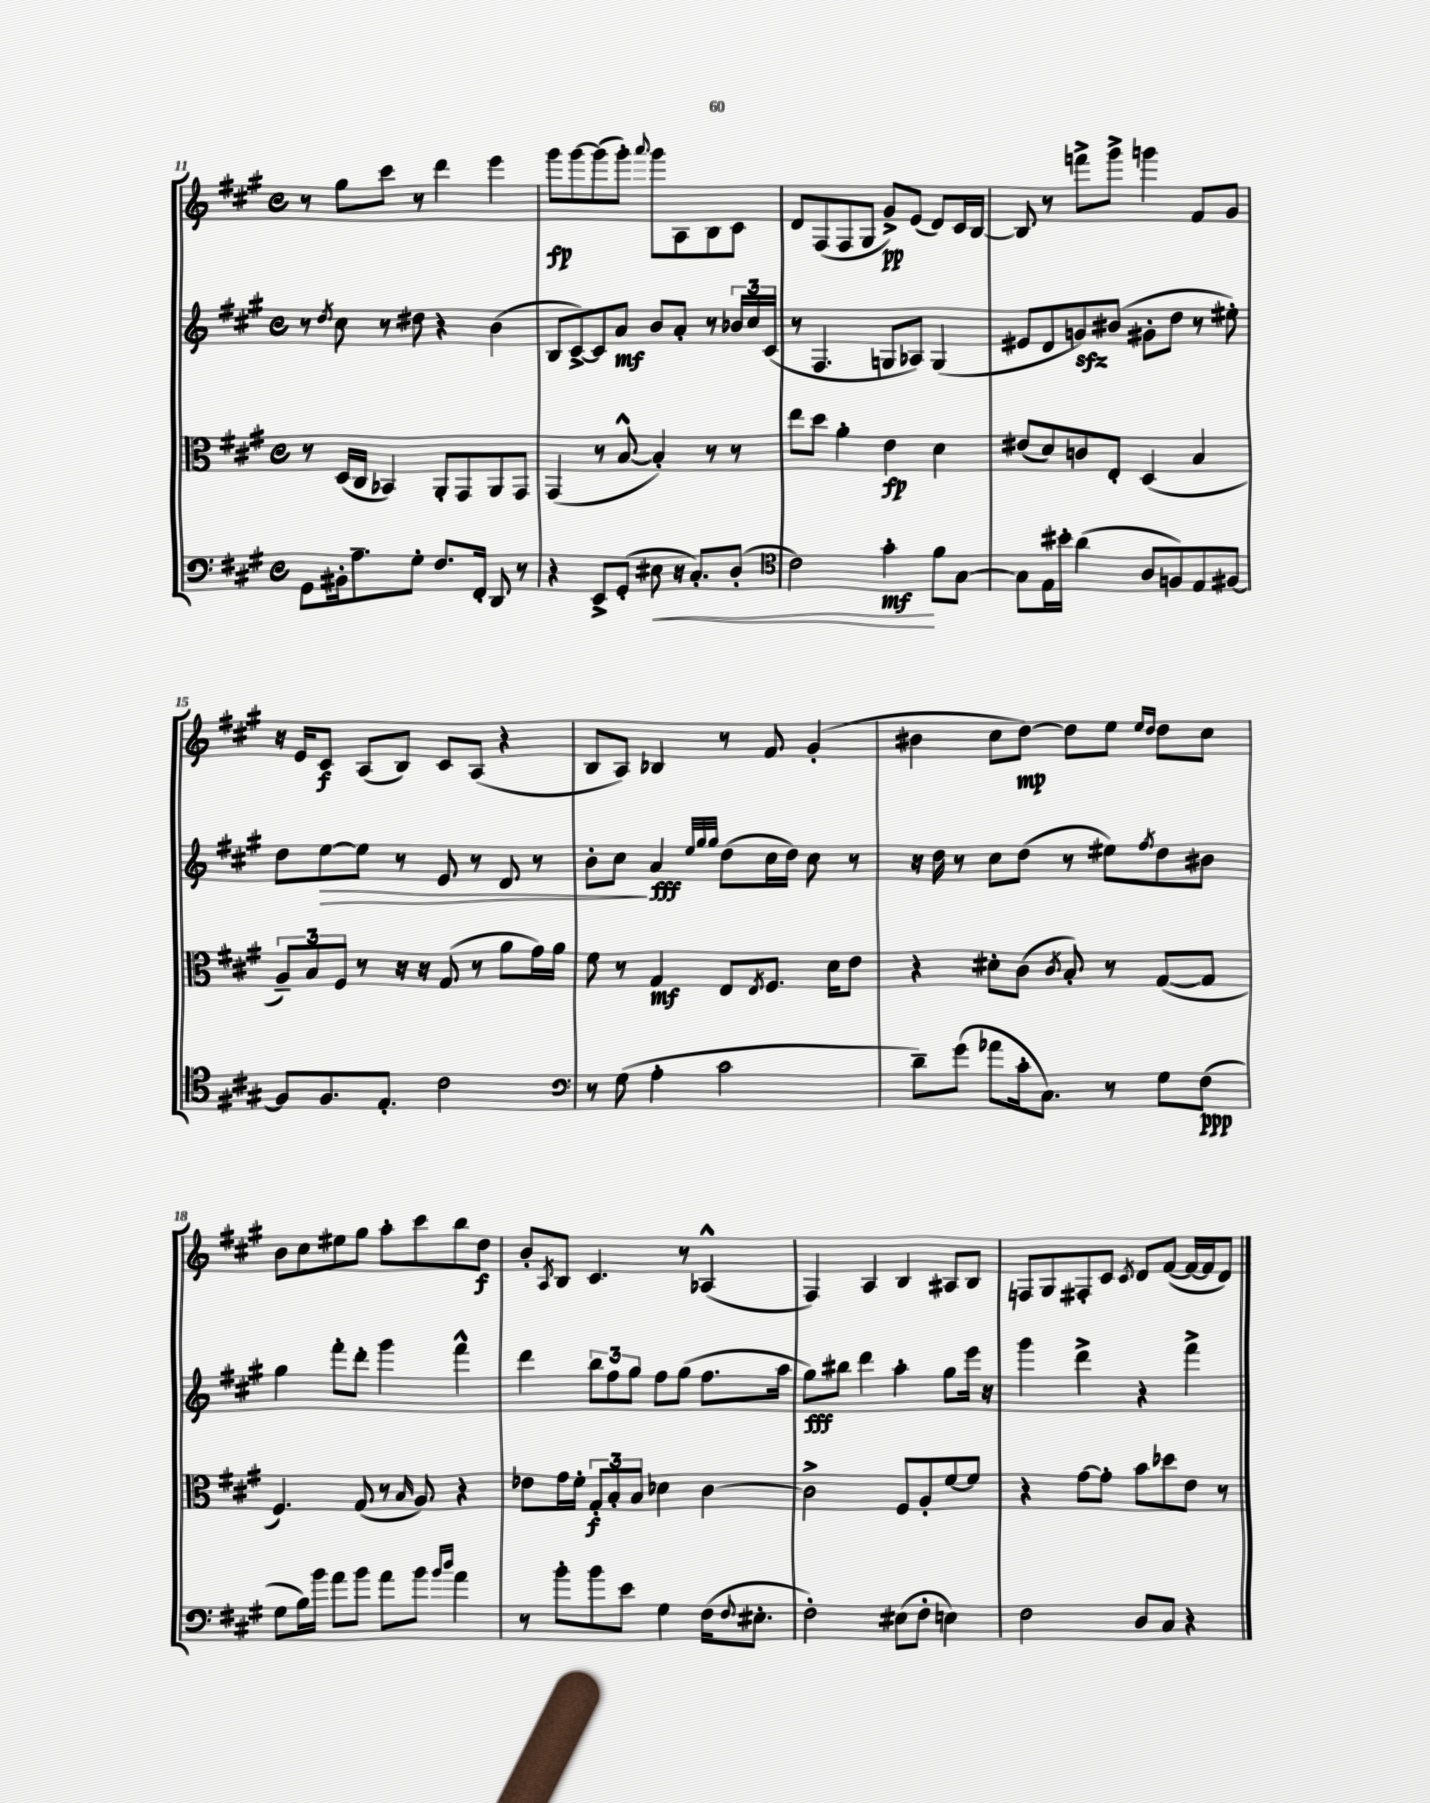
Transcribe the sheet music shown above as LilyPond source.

<<
\new StaffGroup <<
\new Staff = "s0" {
    \clef treble \key a \major \defaultTimeSignature \time 4/4
    r8 gis''8 cis'''8 r8 d'''4 e'''4 |
    gis'''8\fp gis'''8~ gis'''8( gis'''8-.) \appoggiatura { a'''8 } gis'''8 a8 b8 cis'8 |
    d'8 fis8( fis8 gis8 gis'8->\pp) e'8( d'8) cis'16 b16~ |
    b8 r8 f'''8-> gis'''8-> g'''4 fis'8 gis'8 |
    r16 e'16 cis'8\f a8( b8) cis'8 a8( r4 |
    b8 a8) bes4 r8 fis'8 gis'4-.( |
    bis'4 cis''8 d''8~\mp) d''8 e''8 \grace { e''16 d''16 } d''8 cis''8 |
    b'8 cis''8 eis''8 gis''8 a''8-. cis'''8 b''8 d''8\f |
    b'8-. \acciaccatura { a8 } b8 cis'4. r8 aes4-^( |
    fis4) a4 b4 ais8 b8 |
    f8 gis8 fis8-. cis'8 \acciaccatura { cis'8 } d'8 fis'8~( fis'16~ fis'16 d'8) \bar "|." |
}
\new Staff = "s1" {
    \clef treble \key a \major \defaultTimeSignature \time 4/4
    r8 \acciaccatura { d''8 } cis''8 r8 dis''8 r4 b'4( |
    b8 cis'8~->) cis'8 a'8\mf b'8 a'8-. r8 \tuplet 3/2 { bes'16 cis''16 cis'16( } |
    r8 fis4. g8 aes8) g4( |
    eis'8 d'8 g'8\sfz) bis'8( gis'8-. d''8 r8 eis''8-.) |
    d''8 e''8~\> e''8 r8 e'8 r8 d'8 r8 |
    b'8-. cis''8\! a'4\fff \grace { e''32 gis''32 gis''32 } d''8( cis''16 d''16) cis''8 r8 |
    r16 d''16 r8 cis''8 d''8( r8 eis''8) \acciaccatura { fis''8 } d''8 bis'8 |
    gis''4 fis'''8-. d'''8-. gis'''4 fis'''4-^ |
    d'''4 \tuplet 3/2 { b''8 fis''8 gis''8 } fis''8 gis''8( fis''8. a''16 |
    gis''8\fff) bis''8 d'''4 a''4-. gis''8 e'''16 r16 |
    gis'''4 d'''4-> r4 fis'''4-> \bar "|." |
}
\new Staff = "s2" {
    \clef alto \key a \major \defaultTimeSignature \time 4/4
    r8 d16( cis16 bes,4) a,8-. gis,8 a,8 gis,8 |
    gis,4( r8 b8~-^ b4-.) r8 r8 |
    e''8 d''8 a'4-. e'4\fp d'4 |
    eis'8( d'8) c'8 e8-. d4( b4 |
    \tuplet 3/2 { a8--) b8 fis8 } r8 r16 r16 gis8( r8 a'8 gis'16) a'16 |
    fis'8 r8 gis4\mf e8 \acciaccatura { e8 } fis8. d'16 e'8 |
    r4 dis'8-. cis'8( \acciaccatura { cis'8 } b8-.) r8 gis8~( gis8 |
    fis4.) gis8( r8 \grace { b16 } a8) r4 |
    ees'8 gis'16 fis'16-. \tuplet 3/2 { gis8-.\f b8-. b8 } des'4 cis'4~ |
    cis'2-> fis8 a8-. fis'8~ fis'8 |
    r4 gis'8~ gis'8-. b'8 des''8 e'8 r8 \bar "|." |
}
\new Staff = "s3" {
    \clef bass \key a \major \defaultTimeSignature \time 4/4
    gis,8 bis,16-. a8.-- gis8-. fis8. fis,16-. d,8 r8 |
    r4 e,8-> gis,8-.( eis8\< r16 cis8.-.) d8-.( |
    \clef tenor cis'2) gis'4-.\mf\! fis'8 gis8~ |
    gis8 e16 bis'16-. a'4( a8 f8) e8 fis8~ |
    fis8 fis8. e8.-. cis'2 |
    \clef bass r8 gis8( a4-. cis'2 |
    d'8--) gis'8( aes'8 cis'16-. cis8.) r8 gis8 fis8\ppp( |
    gis8 b16) b'16 a'8 b'8 a'8 b'8 \grace { b'16 d''16 } a'4 |
    r8 b'8-. b'8 e'8 gis4 fis16( \appoggiatura { fis8 } eis8.-. |
    fis2-.) eis8( fis8-. e4) |
    fis2 d8 cis8 r4 \bar "|." |
}
>>
>>
\layout { \context { \Score currentBarNumber = #11 } }
